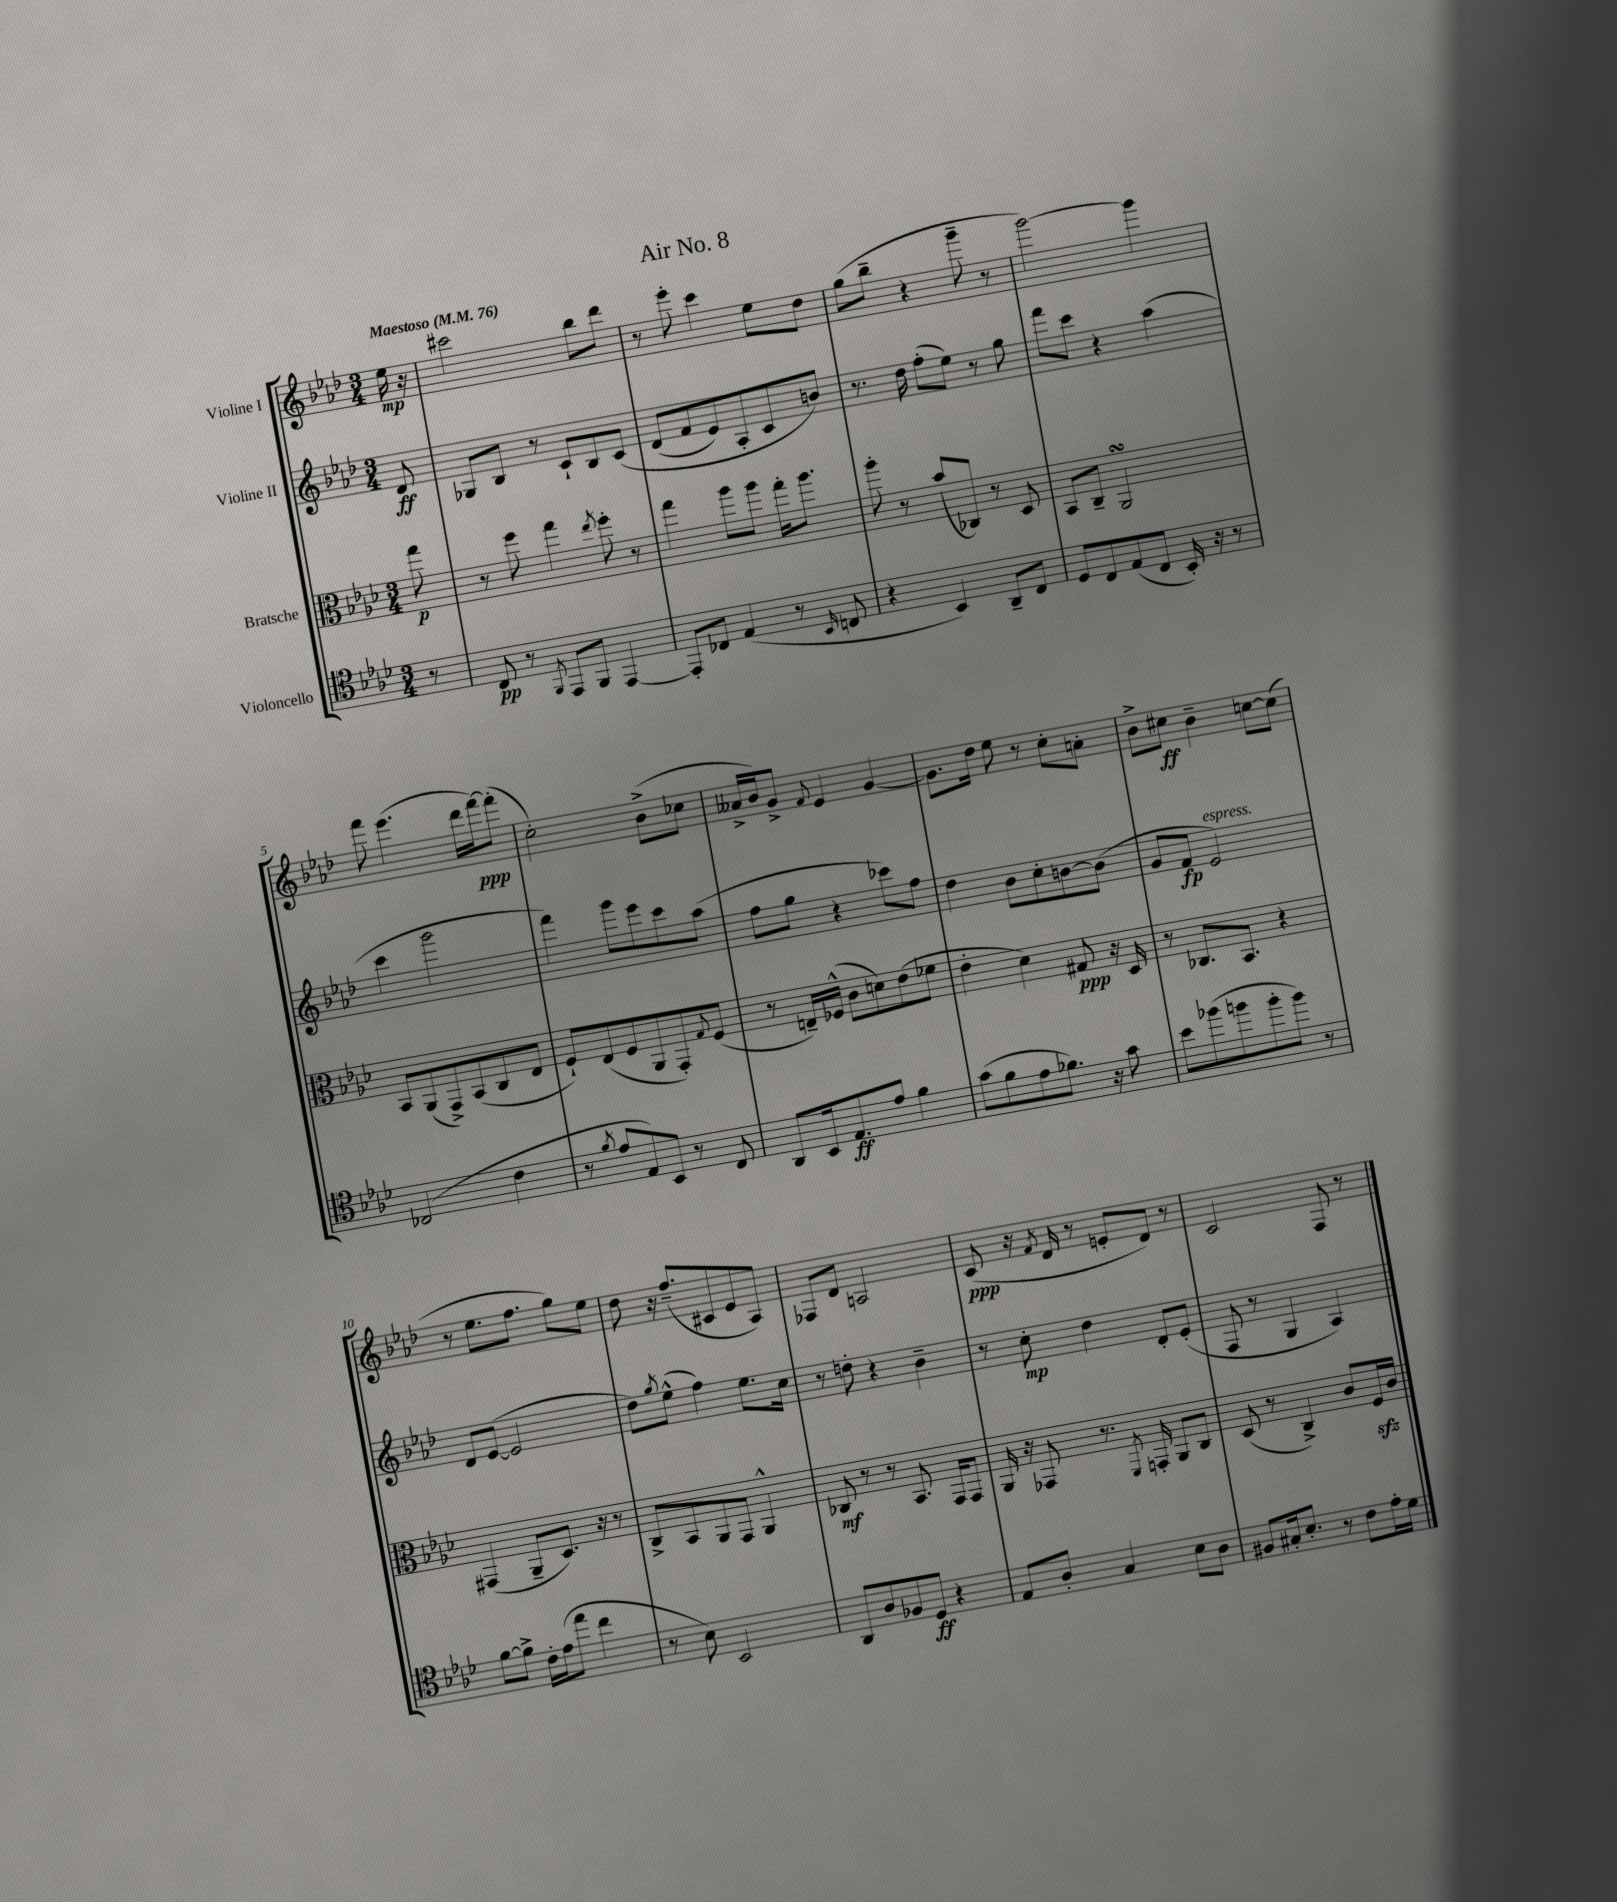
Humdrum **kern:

**kern	**kern	**kern	**kern
*staff4	*staff3	*staff2	*staff1
*clefC4	*clefC3	*clefG2	*clefG2
*k[b-e-a-d-]	*k[b-e-a-d-]	*k[b-e-a-d-]	*k[b-e-a-d-]
*M3/4	*M3/4	*M3/4	*M3/4
*MM76	*MM76	*MM76	*MM76
8r	8gg\	8d-/	16ee-\
.	.	.	16r
=	=	=	=
8C/	8r	8G-/L	2ccc#\
8r	8ff\	8B-/J	.
8qFF/	.	.	.
8EE-/L	4gg\	8r	.
8FF/J	.	8c`/L	.
.	8qee-/	.	.
[4EE-/	8ff'\	8B-/	8bb-\L
.	8r	&(8c/J	8ddd-\J
=	=	=	=
8EE-'/]L	4gg\	(8d-/L	8r
8C-/J	.	8f/	8eee-'\
(4E-/	8aa-\L	8e-/)	4ccc\
.	8aa-\J	8A-'/	.
8r	16gg'\LK	8c/	8ee-\L
.	8.aa-\J	.	.
16qqBB-/	.	.	.
8C/	.	8b/J&)	8dd-\J
=	=	=	=
4r	8aa-'\	8.r	(8gg\L
.	8r	.	8bb-~\J
.	.	16dd-\	.
4BB-/)	(8b-/L	(8ff'\L	4r
.	8C-/J)	8ee-\J)	.
8AA-~/L	8r	8r	8ggg~\
8C/J	8D-/	8gg\	8r
=	=	=	=
8D-/L	8BB-/L	8fff\L	[2ggg\)
8C/	8C~/J	8ccc\J	.
(8E-/	2AA-/	4r	.
8C/J	.	.	.
16BB-'/)	.	(4aa-\	4ggg\]
16r	.	.	.
8r	.	.	.
=	=	=	=
(2C-/	8BB-/L	4ccc\	8fff\
.	(8AA-/	.	(4.eee-\
.	8GG^/)	2ggg\	.
.	(8BB-/	.	.
4c\	8C/	.	16ddd-\LL
.	.	.	[16fff\J)
.	8E-/J	.	(8fff'\]J
=	=	=	=
8r	8F`/L)	4fff\)	2cc'\)
8qf/	.	.	.
8e-/L	(8E-/	.	.
8E-/)	8F/	8ggg\L	.
8BB-/J	8AA-/	8eee-\	.
8r	8GG'/)	8ccc\	(8b-^\L
.	8qqG/	.	.
8C/	(8F/J	(8aa-\J	8cc-\J
=	=	=	=
8AA-/L	8r	8ff\L	16a--^/LL
.	.	.	16b-/J)
16BB-/k	16E~/LL)	8gg\J	8g^/J
8.E-/	(16F-^^/JJ	.	.
.	.	.	8qqf/
.	8c\L	4r	4e-/
8e-/J	8d\)	.	.
4f\	(8e-\	8ccc-\L)	[4g/
.	8f-\J	8ff\J	.
=	=	=	=
(8g\L	4e-'\	4dd-\	8.g\]L
8f\	.	.	.
.	.	.	16dd-\Jk
8e-\	4d-\)	8b-\L	8ee-\
8.f-\J)	.	8cc'\	8r
.	8G#/	[8b\	8cc'\L
16r	.	.	.
8g\	16r	(8b\]J	8a'\J
.	16D-/	.	.
=	=	=	=
8b-\L	8r	8g/L	8b-^\L
(8ff-\	8.C-/L	8f/J	8cc#\J
8ff\	.	2e-/)	4b-~\
.	8.BB-/J	.	.
8ff'\	.	.	.
8ff\J)	4r	.	[8cc\L
8r	.	.	(8cc\]J
=	=	=	=
[8f\L	(4GG#/	8d-/L	8r
8f^\]J	.	([8e-/J	8.ee-\L
16c'\LL	8AA-~/L	2e-/]	.
(16e-\J	.	.	8.ff\J
8ee-\J	8.D-/J)	.	.
4cc\	.	.	8gg\L)
.	16r	.	.
.	8r	.	8ee-\J
=	=	=	=
8r	8C^/L	8dd-\L)	8dd-\
.	.	8qgg/	.
8B-\)	8BB-/	(8ee-^^\J	16r
.	.	.	(8.ff~/L
2BB-/	8AA-/	4ff\)	.
.	8GG/J	.	8c#/
.	4AA-^^/	8.ee-\L	8e-/
.	.	.	8A-/J)
.	.	16cc\Jk	.
=	=	=	=
8AA-/L	8C-/	8r	8F-/L
8A-/	8r	8dd'\	8d-/J
8F-/	8r	4r	2A/
8D-/J	8.BB-/	.	.
4r	.	4b-~\	.
.	16GG/LK	.	.
.	8GG/J	.	.
=	=	=	=
8E-/L	16AA-/	8r	(8c/
.	16r	.	.
8A-'/J	8GG-/	8cc'\	16r
.	.	.	8qf/
.	.	.	16d-/
4G/	8.r	4dd-\	8r
.	.	.	8e'/L
.	8qFF/	.	.
.	16GG'/	.	.
8B-\L	8AA-/L	8d-'/L	8d-/J)
8A-\J	8C/J	(8e-'/J	8r
=	=	=	=
8F#/L	(8D-/	8F/	2c/
16G#'/k	8r	8r	.
8.B-'/J	.	.	.
.	4C^/)	4G/	.
8r	.	.	.
8c\L	8c/L	4A-/)	8F/
16e-'\L	16F/L	.	8r
16d-\JJ	16c/JJ	.	.
==	==	==	==
*-	*-	*-	*-
